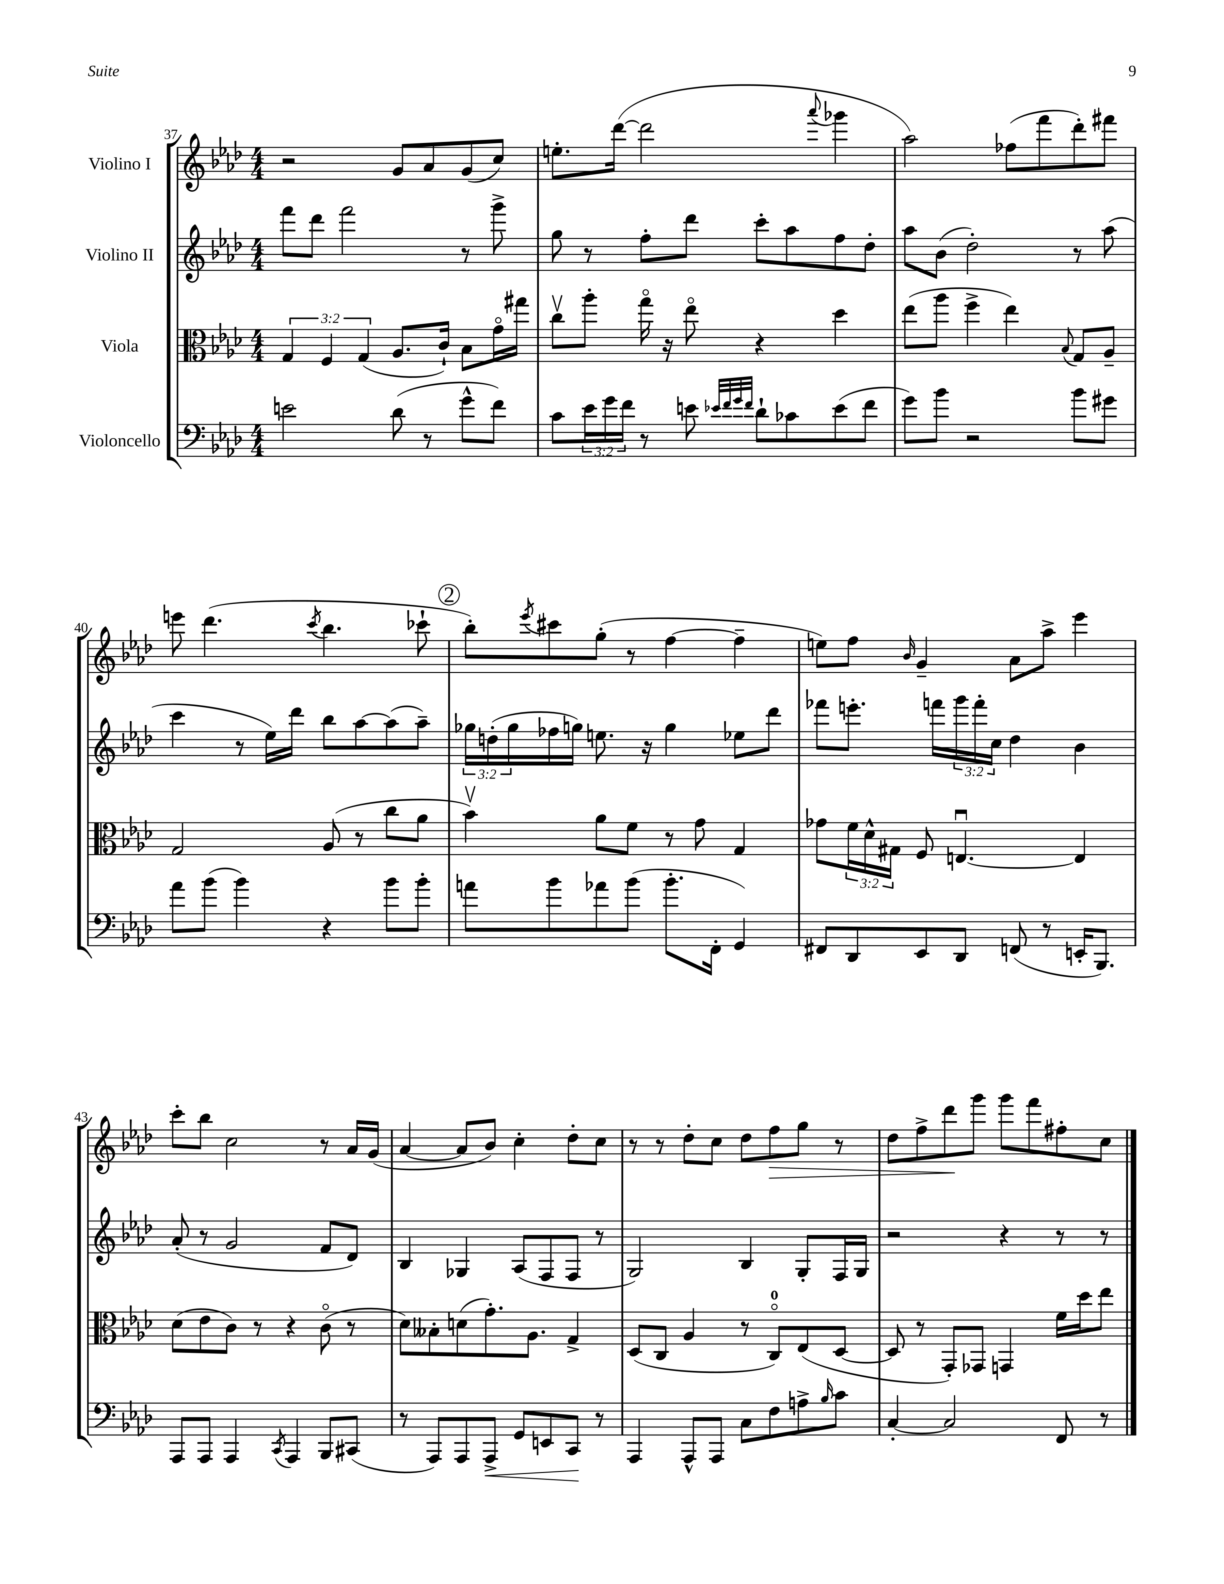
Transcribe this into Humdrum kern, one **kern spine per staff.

**kern	**kern	**kern	**kern
*staff4	*staff3	*staff2	*staff1
*clefF4	*clefC3	*clefG2	*clefG2
*k[b-e-a-d-]	*k[b-e-a-d-]	*k[b-e-a-d-]	*k[b-e-a-d-]
*M4/4	*M4/4	*M4/4	*M4/4
2e\	6G/	8fff\L	2r
.	.	8ddd-\J	.
.	6F/	.	.
.	.	2fff\	.
.	(6G/	.	.
(8d-\	8.A-/L	.	8g/L
8r	.	.	8a-/
.	16c`/Jk)	.	.
8g^^\L	8B-\L	8r	(8g/
8f\J)	16go\L	8ggg^\	8cc/J)
.	16gg#\JJ	.	.
=	=	=	=
8c\L	8ccv\L	8gg\	8.ee'\L
24e-\L	8aa-'\J	8r	.
24g\	.	.	.
.	.	.	([16ddd-\Jk
24f\JJ	.	.	.
8r	16ggo\	8ff'\L	2ddd-\]
.	16r	.	.
8e\	8ee-o\	8ddd-\J	.
32qqe-/LLL	.	.	.
32qqf/	.	.	.
32qqg/	.	.	.
32qqf/JJJ	.	.	.
8d-`\L	4r	8ccc'\L	.
8c-\	.	8aa-\	.
.	.	.	8qqaaa-/
(8e-\	4dd-\	8ff\	4ggg-\
8f\J	.	8dd-'\J	.
=	=	=	=
8g\L)	(8ee-\L	8aa-\L	2aa-\)
8b-\J	8aa-\J	(8b-\J	.
2r	4ff^\	2dd-'\)	.
.	4ee-\)	.	(8ff-\L
.	.	.	8fff\
.	8qqB-/	.	.
8b-\L	8G/L	8r	8ddd-'\)
8g#\J	8A-~/J	(8aa-\	8fff#\J
=	=	=	=
8a-\L	2G/	4ccc\	8eee\
(8b-\J	.	.	(4.ddd-\
4b-\)	.	8r	.
.	.	16ee-\LL)	.
.	.	16ddd-\JJ	.
.	.	.	8qccc/
4r	(8A-/	8bb-\L	4.bb-\
.	8r	[8aa-\	.
8b-\L	8cc\L	(8aa-\]	.
8b-'\J	8a-\J	8aa-~\J)	8ccc-`\
=	=	=	=
8a\L	4b-v\)	24gg-\LL	8bb-'\L)
.	.	(24dd'\	.
.	.	24gg-\	.
.	.	.	8qeee-/
8b-\	.	16ff-\	8ccc#\
.	.	16gg\JJ)	.
8a-\	8a-\L	8.ee\	(8gg'\J
(8b-\J	8f\J	.	8r
.	.	16r	.
8.b-'\L	8r	4gg\	[4ff\
.	8g\	.	.
16FF'\Jk	.	.	.
4GG/)	4G/	8ee-\L	4ff~\]
.	.	8ddd-\J	.
=	=	=	=
8FF#/L	8g-\L	8fff-\L	8ee\L)
8DD-/	24f\L	8.eee'\J	8ff\J
.	24d-^^\	.	.
.	24G#\JJ	.	.
.	.	.	16qqb-/
8EE-/	8F/	.	4g~/
.	.	16fff\LL	.
8DD-/J	[4.Eu/	24ggg\	.
.	.	24fff'\	.
.	.	24cc\JJ	.
(8FF/	.	4dd-\	8a-\L
8r	.	.	8aa-^\J
16EE'/LK	4E/]	4b-\	4eee-\
8.BBB-/J)	.	.	.
=	=	=	=
8AAA-/L	(8d-\L	(8a-'/	8ccc'\L
8AAA-/J	8e-\	8r	8bb-\J
4AAA-/	8c\J)	2g/	2cc\
.	8r	.	.
8qCC/	.	.	.
4AAA-/	4r	.	.
8BBB-/L	(8co\	8f/L	8r
(8CC#/J	8r	8d-/J)	16a-/LL
.	.	.	(16g/JJ
=	=	=	=
8r	8d-\L)	4B-/	[4a-/
8AAA-/L)	8B--'\	.	.
8AAA-/	(8d\	4G-/	8a-/]L
8AAA-^/J	8.g'\)	.	8b-/J)
8GG/L	.	(8A-/L	4cc'\
.	8.A-\J	.	.
8EE/	.	8F/	.
8CC/J	4G^/	8F/J	8dd-'\L
8r	.	8r	8cc\J
=	=	=	=
4AAA-/	(8D-/L	2G/)	8r
.	8C/J	.	8r
8AAA-^^/L	4A-/	.	8dd-'\L
8AAA-/J	.	.	8cc\J
8C\L	8r	4B-/	8dd-\L
8F\	8Co/L)	.	8ff\
8A^\	(8E-/	8G'/L	8gg\J
16qqB-/	.	.	.
8c\J	[8D-/J	16F/L	8r
.	.	16G/JJ	.
=	=	=	=
[4C'/	8D-/]	2r	8dd-\L
.	8r	.	8ff^\
2C/]	8GG'/L)	.	8ddd-\
.	8GG-/J	.	8ggg\J
.	4GG/	4r	8ggg\L
.	.	.	8fff\
8FF/	16f\LL	8r	8ff#'\
.	16dd-\J	.	.
8r	8ee-\J	8r	8cc\J
==	==	==	==
*-	*-	*-	*-
